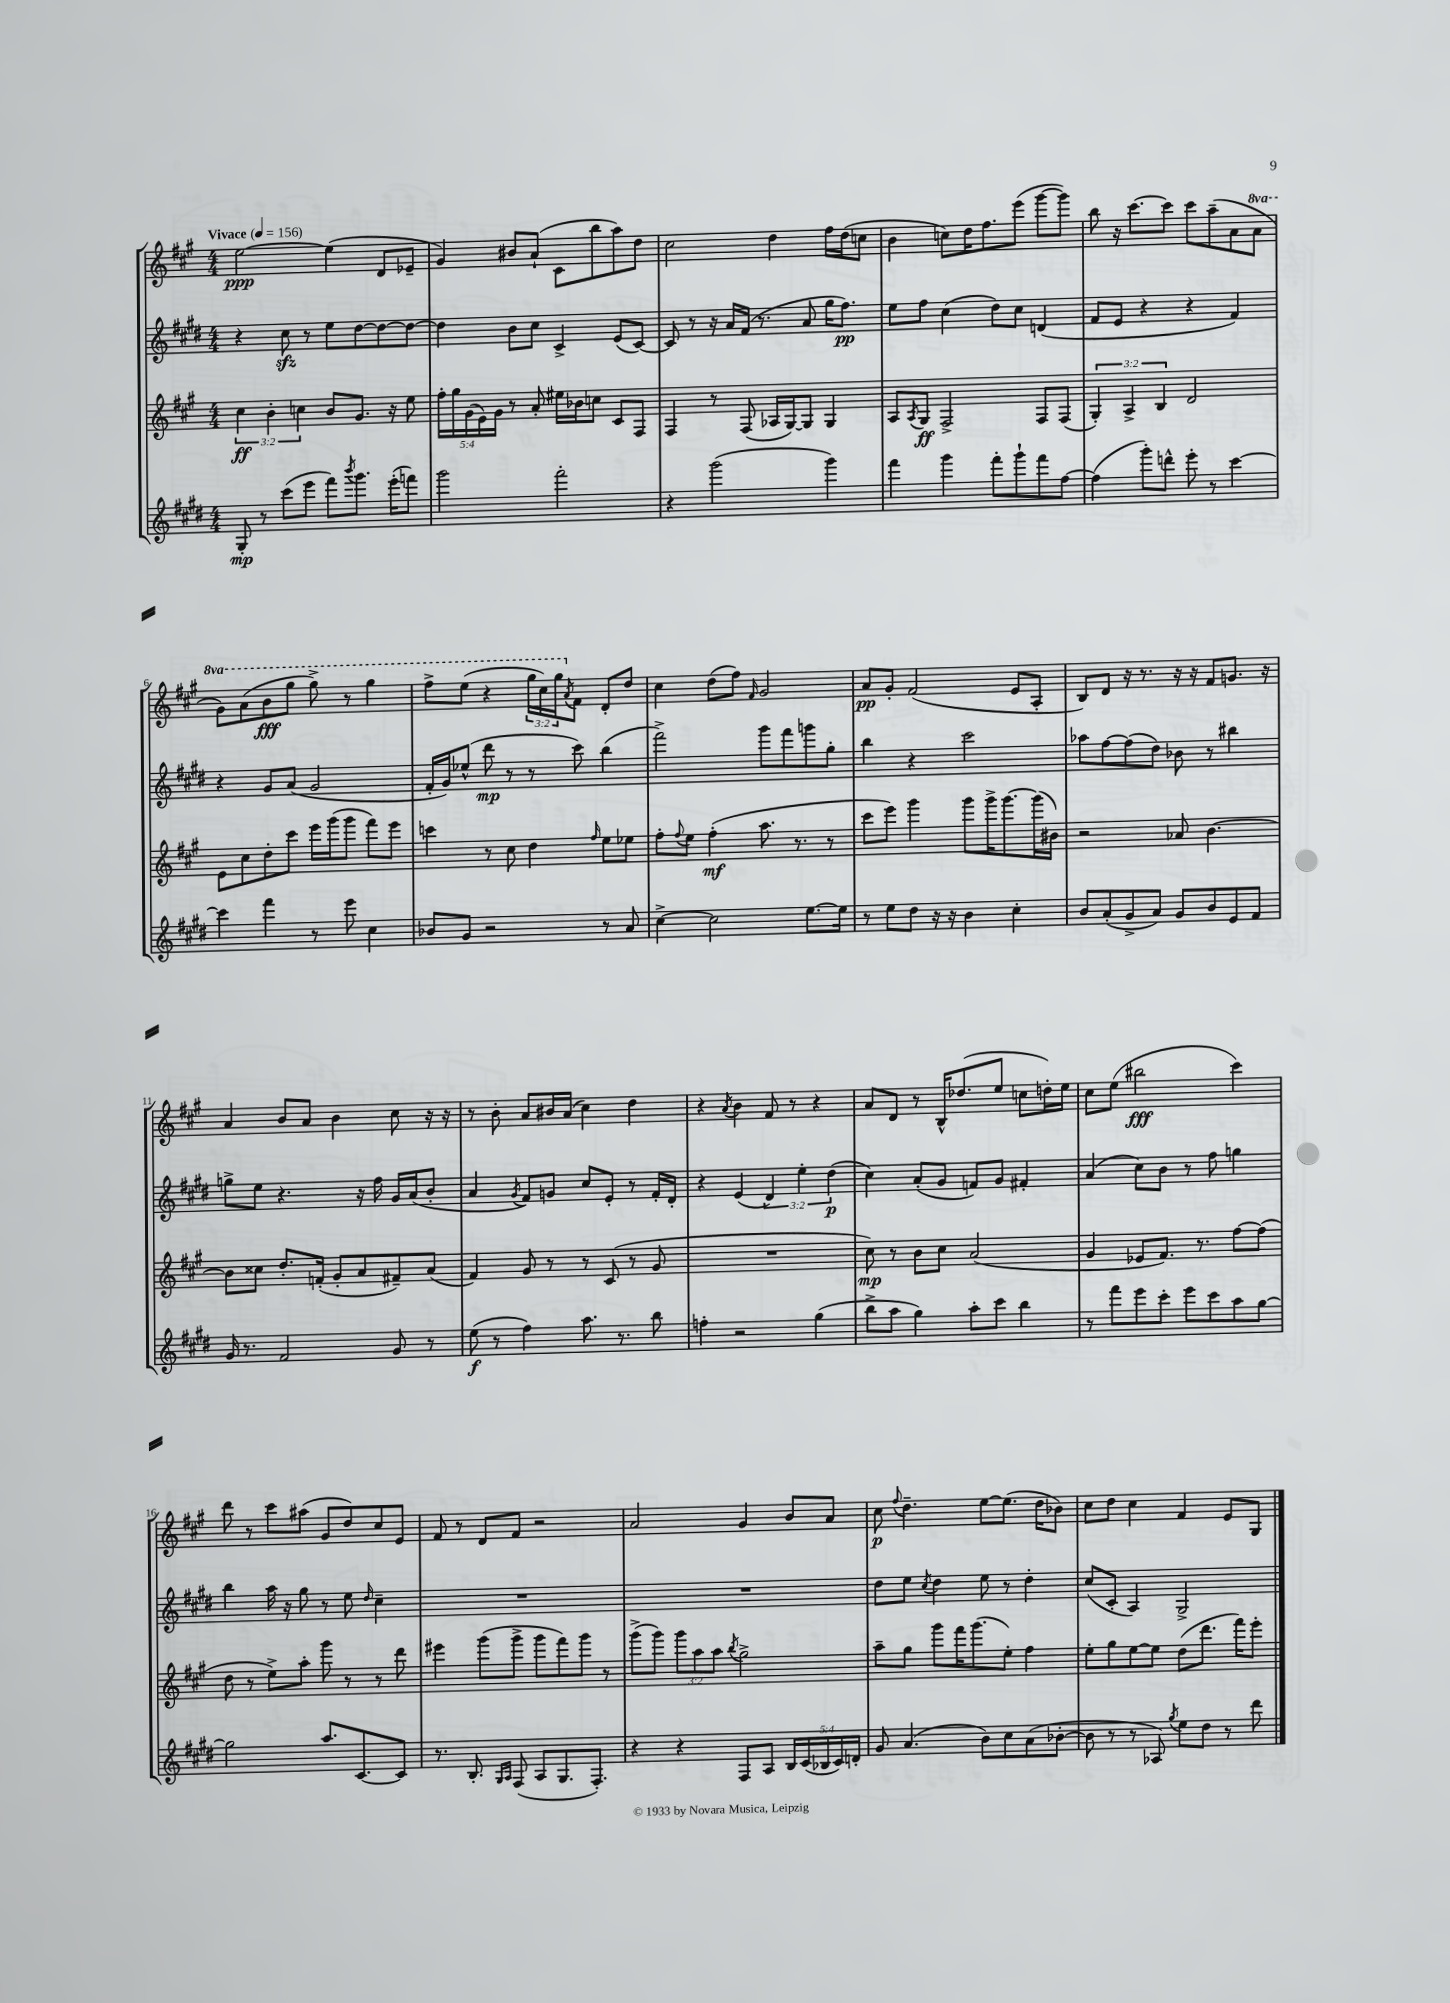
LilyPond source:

<<
\new StaffGroup <<
\new Staff = "s0" {
    \clef treble \key a \major \numericTimeSignature \time 4/4 \override Staff.TupletNumber.text = #tuplet-number::calc-fraction-text \set Staff.ottavationMarkups = #ottavation-simple-ordinals \tempo "Vivace" 4 = 156
    e''2~\ppp e''4( d'8 ees'8-- |
    gis'4) bis'8 a'8-!( cis'8 b''8 a''8) d''8 |
    cis''2 d''4 fis''16 d''16( c''8 |
    b'4 c''8) d''16 fis''8. e'''8( gis'''8~ gis'''8) |
    b''8 r16 cis'''8.~ cis'''8 cis'''8 a''8--( a'8 \ottava #1 a''8 |
    gis''8) a''8( b''8\fff gis'''8 gis'''8->) r8 gis'''4 |
    fis'''8-> e'''8( r4 \tuplet 3/2 { gis'''16 cis'''16) gis'''16 \ottava #0 } \acciaccatura { a'8 } fis'8 d'8-. d''8 |
    cis''4 d''8( fis''8) \grace { fis'16 } gis'2 |
    a'8\pp gis'8-. fis'2( e'8 a8-. |
    b8) d'8 r16 r8. r16 r16 fis'8 g'8. r16 |
    a'4 b'8 a'8 b'4 cis''8 r16 r16 |
    r8 b'8-. a'8 bis'16 a'16( cis''4) d''4 |
    r4 \acciaccatura { a'8 } b'4 fis'8 r8 r4 |
    a'8 d'8 r8 b16-^ des''8.( e''8 c''8 d''16-.) e''16 |
    cis''8 e''8( bis''2\fff cis'''4) |
    d'''8 r8 cis'''8 ais''8( gis'8 d''8) cis''8 e'8 |
    fis'8 r8 d'8 fis'8 r2 |
    a'2 gis'4 b'8 a'8 |
    cis''8\p \appoggiatura { fis''8 } d''4.-- e''8~ e''8.( d''16 bes'8) |
    cis''8 d''8 cis''4 fis'4 e'8 gis8 \bar "|." |
}
\new Staff = "s1" {
    \clef treble \key e \major \numericTimeSignature \time 4/4 \override Staff.TupletNumber.text = #tuplet-number::calc-fraction-text
    r4 cis''8\sfz r8 e''8 dis''8~ dis''8~ dis''8~ |
    dis''4 b'8 cis''8 cis'4-> e'8( cis'8~) |
    cis'8 r8 r16 a'16 fis'16( r8. a'8 gis''16 fis''8.\pp) |
    e''8 fis''8 cis''4( dis''8) cis''8 d'4( |
    fis'8 e'8 r4 r4 fis'4) |
    r4 gis'8 a'8( gis'2 |
    fis'16-. gis'16) ees''8-^( dis'''8\mp r8 r8 cis'''8) b''4( |
    fis'''2->) gis'''8 fis'''8 g'''8 gis''8-. |
    b''4 r4 cis'''2 |
    aes''8 fis''8~ fis''8( dis''8) bes'8 r8 bis''4 |
    g''8-> e''8 r4. r16 fis''16 gis'16 a'16( b'8-. |
    a'4 \acciaccatura { gis'8 } fis'8) g'8 cis''8 e'8-. r8 fis'16-. dis'16-. |
    r4 e'4( \tuplet 3/2 { dis'4) e''4-. dis''4\p( } |
    cis''4) a'8-.( gis'8 f'8) gis'8 fis'4-. |
    a'4( cis''8) b'8 r8 fis''8 g''4 |
    b''4 a''16 r16 gis''8 r8 e''8 \grace { dis''16 } cis''4-- |
    R1 |
    R1 |
    dis''8 e''8 \acciaccatura { cis''8 } dis''4 e''8 r8 dis''4-. |
    cis''8( cis'8-. a4) gis2-> \bar "|." |
}
\new Staff = "s2" {
    \clef treble \key a \major \numericTimeSignature \time 4/4 \override Staff.TupletNumber.text = #tuplet-number::calc-fraction-text
    \tuplet 3/2 { cis''4\ff b'4-. c''4 } b'8 gis'8. r16 e''8 |
    \tuplet 5/4 { fis''16-. gis''16 gis'16( e'16) gis'16 } r8 a'8-. eis''16 bes'16 c''8 cis'8 fis8 |
    fis4 r8 fis8( aes16 gis16~) gis8 gis4 |
    a8 \acciaccatura { a8 } gis8\ff fis2-> fis8 fis8( |
    \tuplet 3/2 { gis4-.) a4-> b4 } d'2 |
    e'8 cis''8 d''8-. cis'''8 e'''16 gis'''16( gis'''8 fis'''8) e'''8 |
    c'''4 r8 cis''8 d''4 \grace { fis''16 } e''8 ees''8 |
    fis''8-. \appoggiatura { fis''8 } e''8 fis''4-.\mf( a''8. r8. r8 |
    cis'''8 e'''8) gis'''4 gis'''8 gis'''16-> gis'''8.~ gis'''16( bis'16) |
    r2 aes'8 b'4.~ |
    b'8 cisis''8 d''8.-. f'16-.( gis'8-. a'8 fis'8--) a'8( |
    fis'4) gis'8 r8 r8 cis'8( r8 gis'8 |
    R1 |
    cis''8\mp) r8 b'8 cis''8 a'2( |
    gis'4 ees'8 fis'8.) r8. fis''8~ fis''8( |
    d''8 r8 e''8->) a''8-. gis'''8 r8 r8 d'''8 |
    eis'''4 gis'''8( gis'''8-> gis'''8 fis'''8) gis'''8 r8 |
    gis'''8->( gis'''8) \tuplet 3/2 { gis'''8 a''8 a''8 } \acciaccatura { b''8 } gis''2-> |
    a''8-- gis''8 gis'''8 fis'''16 gis'''8.( e''8-.) fis''4 |
    e''8-. gis''8 e''8~ e''8 d''8( d'''8. fis'''16) e'''8-. \bar "|." |
}
\new Staff = "s3" {
    \clef treble \key e \major \numericTimeSignature \time 4/4 \override Staff.TupletNumber.text = #tuplet-number::calc-fraction-text
    gis8-.\mp r8 cis'''8( e'''8 fis'''8) \acciaccatura { b'''8 } gis'''8. e'''16-.( f'''8) |
    gis'''2 fis'''2-. |
    r4 gis'''2( gis'''4) |
    fis'''4 gis'''4 fis'''8-. gis'''8-! fis'''8 fis''8~ |
    fis''4( gis'''8-.) d'''8-^ e'''8-. r8 cis'''4~ |
    cis'''4 fis'''4 r8 e'''8 cis''4 |
    bes'8 gis'8 r2 r8 a'8 |
    cis''4~-> cis''2 e''8.~ e''16 |
    r8 e''8 dis''8 r16 r16 b'4 cis''4-. |
    b'8 a'8-.( gis'8-> a'8) gis'8 b'8 e'8 fis'8 |
    gis'16 r8. fis'2 gis'8 r8 |
    e''8\f( r8 fis''4) a''8. r8. b''8 |
    f''4-. r2 gis''4( |
    b''8-> a''8 gis''4) a''8-. cis'''8 b''4 |
    r8 fis'''8 e'''8 cis'''8-. e'''8 cis'''8 a''8 gis''8~ |
    gis''2 a''8. cis'8.~ cis'8 |
    r8. b8.-. \grace { gis16 a16 } fis8( a8 gis8. fis8.-.) |
    r4 r4 fis8 a8 \tuplet 5/4 { b16 cis'16( bes16 cis'16) d'16-. } |
    gis'8 a'4.( b'8) cis''8 a'8( bes'8~-. |
    bes'8 r8 r8 aes8) \acciaccatura { gis''8 } e''8 dis''8 r8 dis'''8 \bar "|." |
}
>>
>>
